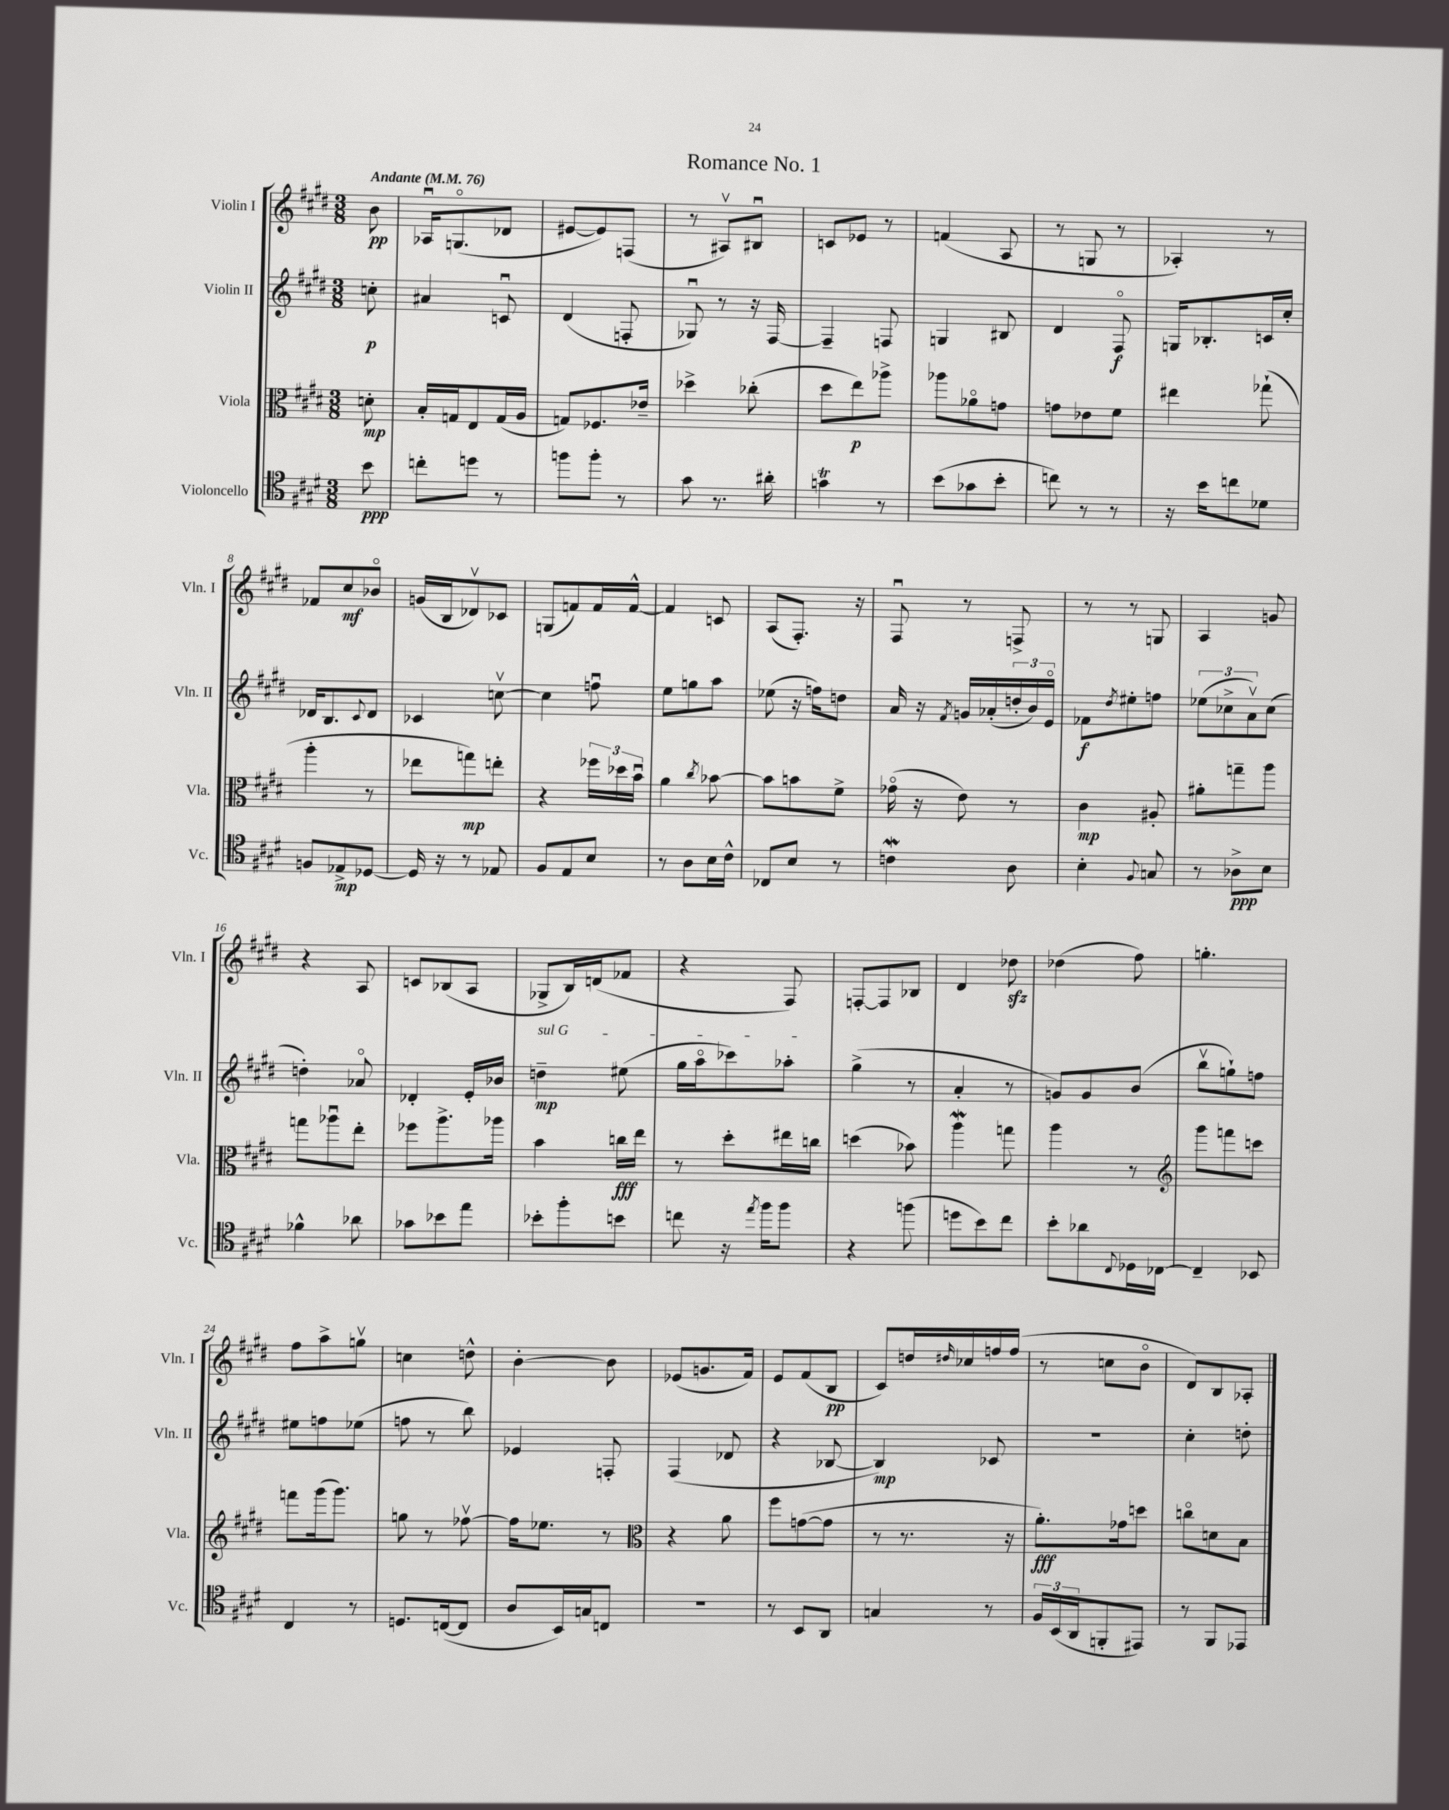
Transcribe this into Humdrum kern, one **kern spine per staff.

**kern	**dynam	**kern	**dynam	**kern	**dynam	**kern	**dynam
*part4	*part4	*part3	*part3	*part2	*part2	*part1	*part1
*staff4	*staff4	*staff3	*staff3	*staff2	*staff2	*staff1	*staff1
*I"Violoncello	*	*I"Viola	*	*I"Violin II	*	*I"Violin I	*
*I'Vc.	*	*I'Vla.	*	*I'Vln. II	*	*I'Vln. I	*
*clefC4	*	*clefC3	*	*clefG2	*	*clefG2	*
*k[f#c#g#d#]	*	*k[f#c#g#d#]	*	*k[f#c#g#d#]	*	*k[f#c#g#d#]	*
*M3/8	*	*M3/8	*	*M3/8	*	*M3/8	*
*MM76	*	*MM76	*	*MM76	*	*MM76	*
=	=	=	=	=	=	=	=
!	!	!	!	!	!	!LO:TX:a:B:t=Andante	!
8b\	ppp	8dn'\	mp	8ccn'\	p	8b\	pp
=1	=1	=1	=1	=1	=1	=1	=1
8ccn'\L	.	16B'/LL	.	4a#X/	.	16A-Xu/KL	.
.	.	16Gn/J	.	.	.	(8.Gn/	.
8ddn\J	.	8E/	.	.	.	.	.
8r	.	(16G/L	.	8cnu/	.	8d-X/J	.
.	.	16A/JJ	.	.	.	.	.
=2	=2	=2	=2	=2	=2	=2	=2
8ffn\L	.	8Gn/L)	.	(4d#/	.	[8e#X/L	.
8ff'\J	.	8.F-X/	.	.	.	8e#/])	.
8r	.	.	.	8Fn'/	.	(8Fn/J	.
.	.	16e-X~/Jk	.	.	.	.	.
=3	=3	=3	=3	=3	=3	=3	=3
8g#\	.	4dd-X^\	.	8G-Xu/)	.	8r	.
8.r	.	.	.	8r	.	8A#Xv/L)	.
.	.	(8cc-X'\	.	16r	.	8B#Xu/J	.
16a#X'\	.	.	.	[16F#/	.	.	.
=4	=4	=4	=4	=4	=4	=4	=4
4gnT\	.	8dd#\L	.	4F#~/]	.	8cn/L	.
.	.	8ee\)	p	.	.	8e-X/J	.
8r	.	8aa-X^\J	.	8Fn/	.	8r	.
=5	=5	=5	=5	=5	=5	=5	=5
(8b\L	.	8aa-X\L	.	4Gn/	.	(4fn/	.
8g-X\	.	8a-X\	.	.	.	.	.
8b'\J	.	8gn\J	.	8B#X/	.	8A/	.
=6	=6	=6	=6	=6	=6	=6	=6
8ccn\)	.	8gn\L	.	4d#/	.	8r	.
8r	.	8e-X\	.	.	.	8Gn/	.
8r	.	8f#\J	.	8F#/	f	8r	.
=7	=7	=7	=7	=7	=7	=7	=7
16r	.	4ee#X\	.	16Gn/KL	.	4A-X'/)	.
16b\KL	.	.	.	8.B-X'/	.	.	.
8ccn\	.	.	.	.	.	.	.
8d-X\J	.	(8gg-X`\	.	16cn/L	.	8r	.
.	.	.	.	16cc#'/JJ	.	.	.
!!LO:LB:g=z
=8	=8	=8	=8	=8	=8	=8	=8
8Fn/L	.	4aa'\	.	16d-X/KL	.	8f-X/L	.
.	.	.	.	8.B/	.	.	.
8E-X^/	mp	.	.	.	.	8cc#/	mf
.	.	.	.	8qqc#/	.	.	.
[8D-X/J	.	8r	.	8d-/J	.	8b-X/J	.
=9	=9	=9	=9	=9	=9	=9	=9
16D-/]	.	8ee-X\L	.	4c-X/	.	(16gn/LL	.
16r	.	.	.	.	.	16B/J	.
8r	.	8ggn\)	mp	.	.	8d-Xv/)	.
8E-X/	.	8een'\J	.	[8ccnv\	.	8c-X/J	.
=10	=10	=10	=10	=10	=10	=10	=10
8F#/L	.	4r	.	4cc\]	.	(8Gn/L	.
8E/	.	.	.	.	.	8fn/)	.
8B/J	.	24ff-X\LL	.	8ffnu\	.	16f/L	.
.	.	24dd-X\	.	.	.	.	.
.	.	.	.	.	.	[16f^^/JJ	.
.	.	24bu\JJ	.	.	.	.	.
=11	=11	=11	=11	=11	=11	=11	=11
8r	.	4a\	.	8ee\L	.	4f/]	.
8A\L	.	.	.	8ggn\	.	.	.
.	.	8qcc#/	.	.	.	.	.
16B\L	.	[8b-X\	.	8aa\J	.	8cn/	.
16c#^^\JJ	.	.	.	.	.	.	.
=12	=12	=12	=12	=12	=12	=12	=12
8C-X/L	.	8b-\L]	.	(8ee-X\	.	(8A/L	.
8B/J	.	8bn\	.	16r	.	8.F#'/J)	.
.	.	.	.	16ffn\KL)	.	.	.
8r	.	8f#^\J	.	8ddn\J	.	.	.
.	.	.	.	.	.	16r	.
=13	=13	=13	=13	=13	=13	=13	=13
4cnw\	.	(16g-X\	.	16a/	.	8F#u/	.
.	.	16r	.	16r	.	.	.
.	.	.	.	8qf#/	.	.	.
.	.	8e\)	.	16gn/LL	.	8r	.
.	.	.	.	(16a-X'/	.	.	.
8A\	.	8r	.	24ddn'/	.	8Fn^/	.
.	.	.	.	24b/)	.	.	.
.	.	.	.	24e/JJ	.	.	.
=14	=14	=14	=14	=14	=14	=14	=14
4B'\	.	4c#\	mp	8f-X\L	f	8r	.
.	.	.	.	8qdd#/	.	.	.
.	.	.	.	8ee#X'\	.	8r	.
8qqF#/	.	.	.	.	.	.	.
8Gn/	.	8A#X'/	.	8ffn\J	.	8Gn/	.
=15	=15	=15	=15	=15	=15	=15	=15
8r	.	8a#X'\L	.	(12ee-X\L	.	4A/	.
.	.	.	.	12cc-X^\	.	.	.
8A-X^\L	ppp	8ggn~\	.	.	.	.	.
.	.	.	.	12av\)	.	.	.
8B\J	.	8aa\J	.	(8cc-\J	.	8gn/	.
!!LO:LB:g=z
=16	=16	=16	=16	=16	=16	=16	=16
4f-X^^\	.	8ggn\L	.	4ddn'\)	.	4r	.
.	.	8aa-Xu\	.	.	.	.	.
8a-X\	.	8ee'\J	.	8a-X/	.	8A/	.
=17	=17	=17	=17	=17	=17	=17	=17
8g-X\L	.	8ff-X\L	.	4d-X'/	.	8cn/L	.
8b-X\	.	8.aa^\	.	.	.	(8B-X/	.
8ee\J	.	.	.	16e'/LL	.	8A/J	.
.	.	16aa-X\Jk	.	16b-X/JJ	.	.	.
=18	=18	=18	=18	=18	=18	=18	=18
!	!	!	!	!LO:TX:a:i:t=sul G	!	!	!
8b-X'\L	.	4b\	.	4ddn~\	mp	8G-X^/L	.
8ff#'\	.	.	.	.	.	16B/L)	.
.	.	.	.	.	.	(16dn/J	.
8bn\J	.	16ccn\LL	fff	(8ee#X\	.	8f-X/J	.
.	.	16ee\JJ	.	.	.	.	.
=19	=19	=19	=19	=19	=19	=19	=19
8ccn\	.	8r	.	16gg#\LL	.	4r	.
.	.	.	.	16aa\J	.	.	.
16r	.	8dd#'\L	.	8ccc-X\)	.	.	.
8qee/	.	.	.	.	.	.	.
16ff#\KL	.	.	.	.	.	.	.
8ff#\J	.	16ee#X\L	.	8aa-X'\J	.	8F#/)	.
.	.	16ccn\JJ	.	.	.	.	.
=20	=20	=20	=20	=20	=20	=20	=20
4r	.	(4ddn\	.	(4gg#^\	.	[8Fn'/L	.
.	.	.	.	.	.	8F/]	.
(8ffn\	.	8b-X\)	.	8r	.	8B-X/J	.
=21	=21	=21	=21	=21	=21	=21	=21
8ddn\L	.	4aaw\	.	4a'/	.	4d#/	.
8b\)	.	.	.	.	.	.	.
8cc#\J	.	8ggn\	.	8r	.	8dd-Xzz\	.
=22	=22	=22	=22	=22	=22	=22	=22
8b'\L	.	4aa\	.	8gn/L)	.	(4dd-X\	.
8a-X\	.	.	.	8g/	.	.	.
8qqC#/	.	.	.	.	.	.	.
16D-X\L	.	8r	.	(8b/J	.	8ff#\)	.
[16C-X\JJ	.	.	.	.	.	.	.
=23	=23	=23	=23	=23	=23	=23	=23
*	*	*clefG2	*	*	*	*	*
4C-~/]	.	8ggg#\L	.	8bbv\L	.	4.ggn'\	.
.	.	8fffn\	.	8ggn`\)	.	.	.
8BB-X/	.	8cccn\J	.	8ffn\J	.	.	.
!!LO:LB:g=z
=24	=24	=24	=24	=24	=24	=24	=24
4C#/	.	8fffn\L	.	8ee#X\L	.	8ff#\L	.
.	.	(16ggg#\k	.	8ffn\	.	8aa^\	.
.	.	8.ggg#\J)	.	.	.	.	.
8r	.	.	.	(8ee-X\J	.	8ggnv\J	.
=25	=25	=25	=25	=25	=25	=25	=25
8.Dn/L	.	8ggn\	.	8ffn\	.	4ccn\	.
.	.	8r	.	8r	.	.	.
([16Cn/k	.	.	.	.	.	.	.
8C/J]	.	[8ff-Xv\	.	8bb\)	.	8ddn^^\	.
=26	=26	=26	=26	=26	=26	=26	=26
8A/L	.	16ff-\KL]	.	4e-X/	.	[4b'\	.
.	.	8.ee-X\J	.	.	.	.	.
16BB/L)	.	.	.	.	.	.	.
16Gn/J	.	.	.	.	.	.	.
8Cn/J	.	8r	.	8Fn'/	.	8b\]	.
=27	=27	=27	=27	=27	=27	=27	=27
*	*	*clefC3	*	*	*	*	*
4.r	.	4r	.	(4F#/	.	(8e-X/L	.
.	.	.	.	.	.	8.gn/	.
.	.	8a\	.	8d-X/	.	.	.
.	.	.	.	.	.	16f#/Jk)	.
=28	=28	=28	=28	=28	=28	=28	=28
8r	.	8ff#\L	.	4r	.	8e/L	.
8BB/L	.	([8gn\	.	.	.	(8f#/	.
8AA/J	.	8g\J]	.	[8B-X/	.	8B/J	pp
=29	=29	=29	=29	=29	=29	=29	=29
4Gn/	.	8r	.	4B-/])	mp	8c#/L)	.
.	.	8.r	.	.	.	16ddn/L	.
.	.	.	.	.	.	16qqdd#X/	.
.	.	.	.	.	.	16cc-X/	.
8r	.	.	.	8c-X/	.	16ffn/	.
.	.	16r	.	.	.	(16ff/JJ	.
=30	=30	=30	=30	=30	=30	=30	=30
24F#/LL	.	8.a'\L)	fff	4.r	.	8r	.
(24BB/	.	.	.	.	.	.	.
24AA/J	.	.	.	.	.	.	.
8FFn'/	.	.	.	.	.	8ccn\L	.
.	.	16g-X\k	.	.	.	.	.
8EE#X/J)	.	8ddn\J	.	.	.	8b\J	.
=31	=31	=31	=31	=31	=31	=31	=31
8r	.	8ccn\L	.	4cc#'\	.	8d#/L)	.
8FF#/L	.	8dn\	.	.	.	8B/	.
8EE-X/J	.	8B\J	.	8ddn'\	.	8A-X'/J	.
==	==	==	==	==	==	==	==
*-	*-	*-	*-	*-	*-	*-	*-
